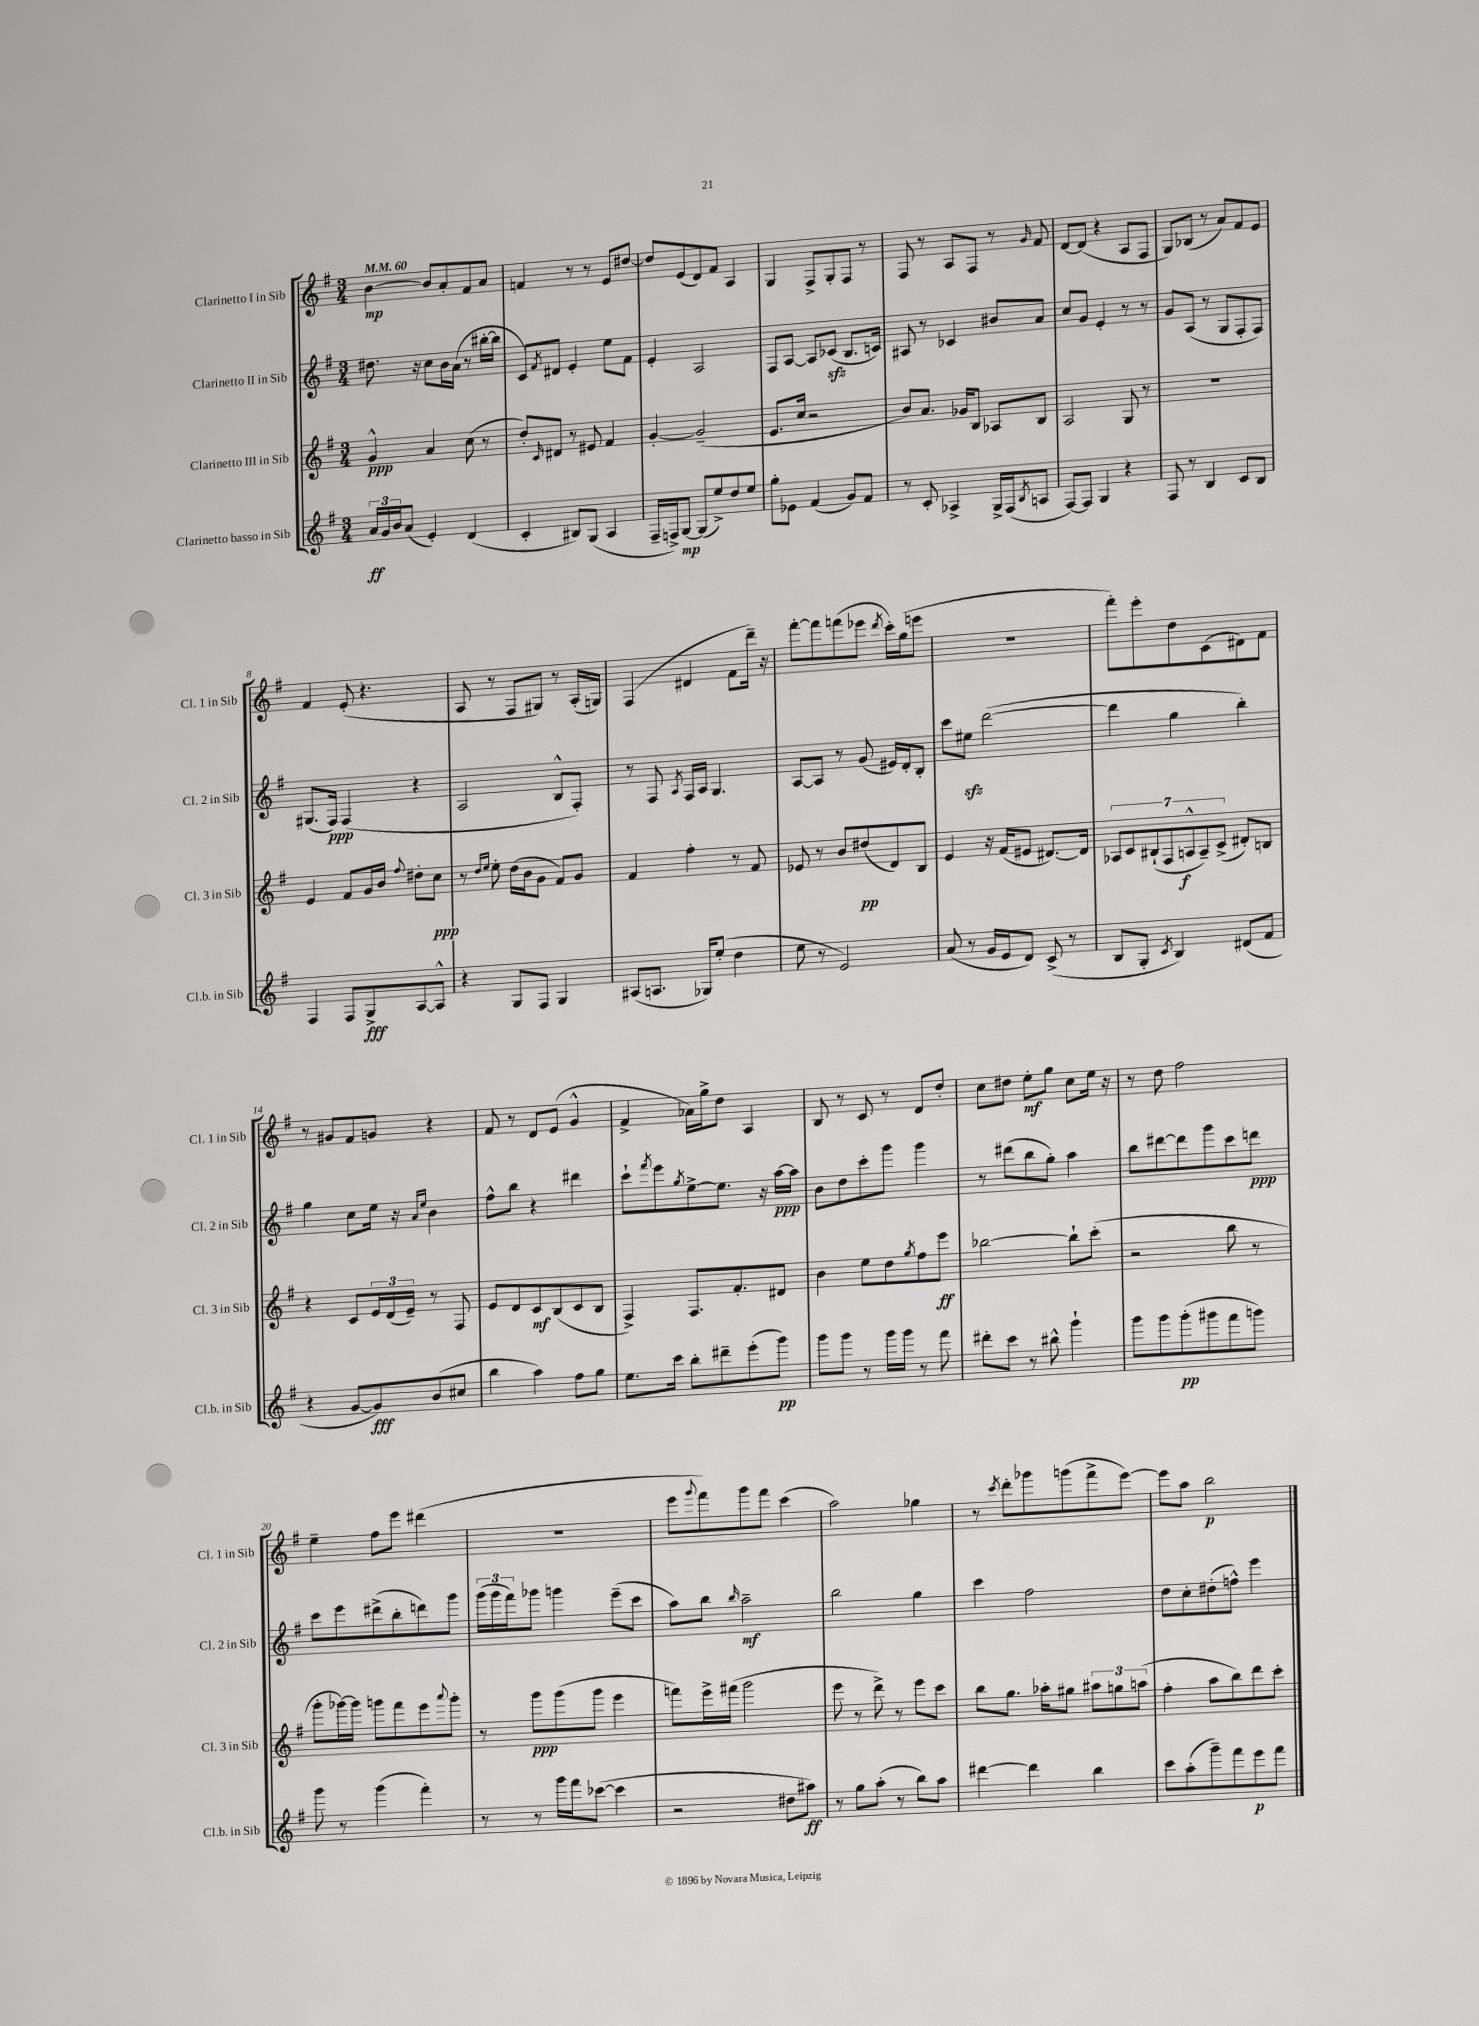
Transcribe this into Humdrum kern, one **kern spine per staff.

**kern	**kern	**kern	**kern
*staff4	*staff3	*staff2	*staff1
*clefG2	*clefG2	*clefG2	*clefG2
*k[f#]	*k[f#]	*k[f#]	*k[f#]
*M3/4	*M3/4	*M3/4	*M3/4
*MM60	*MM60	*MM60	*MM60
24a	4g^^	8.dd#	[4b
24g	.	.	.
24b	.	.	.
(8a	.	.	.
.	.	16r	.
4e')	4a	8cc	8b]
.	.	16b	8a'
.	.	(16a	.
(4d	(8cc	8r	8f#
.	8r	[16bb#'	8a
.	.	16bb#]	.
=	=	=	=
4c'	8dd')	8c)	4f
.	16qqc	8qf#	.
.	8d#	8d#	.
8B#)	8r	4e'	8r
(8G	8e#	.	8r
4A	4f#	8ee	8e
.	.	8f#	[8dd#
=	=	=	=
16F#~	[4g'	4e'	8dd#]
16F^)	.	.	.
[8G	.	.	(8e
(8G]	(2g~]	2A	8d)
8ee^)	.	.	8f#
8dd	.	.	4A
8ee	.	.	.
=	=	=	=
8gg'	8.e	8F#	4G
8e-	.	[8A	.
.	16cc	.	.
(4f#	2r	8A]	8F#^
.	.	(8c-	8G'
8g)	.	8.B	8F#
8f#	.	.	8r
.	.	16c)	.
=	=	=	=
8r	8b)	8A#	8F#
8c'	8.a	8r	8r
4A-^	.	4c-	8A
.	16g-	.	.
.	8B	.	8F#
16G^	8A-	8b#	8r
(16F#	.	.	.
8qB	.	.	16qqg
8A	8B	8a	8f#
=	=	=	=
[8F#)	2A	8cc	[8d
8F#]	.	8g	(8d]
4G	.	4e'	4r
4r	8G	8r	8A
.	8r	8r	8F#
=	=	=	=
8F#	2.r	8g	8G)
8r	.	(8A	(8B-
4B	.	8r	8r
.	.	8G	8a)
8c	.	8F#'	8f#
8B	.	8F#)	8e
=	=	=	=
4F#	4e	(8.G#	4f#
.	.	16F#)	.
8F#	8f#	(4F#	(8e'
8G^	16g	.	4.r
.	16b	.	.
.	8qqff#	.	.
[8A	8dd#'	4r	.
8A^^]	8cc	.	.
=	=	=	=
4r	8r	2A	8A
.	16qqdd	.	.
.	16qqee	.	.
.	8ee'	.	8r
8G	(16dd	.	8F#
.	16b	.	.
8F#	8g	.	8G#)
4G	8f#)	8B^^	8r
.	8g	8F#')	(16A'
.	.	.	16G)
=	=	=	=
(8A#	4f#	8r	(4F#
8.A	.	8F#	.
.	.	8qA	.
.	4ff#'	16F#	4d#
16G-)	.	16A	.
(8ee'	.	4.G	.
4dd	8r	.	8f#
.	8f#	.	16ddd~)
.	.	.	16r
=	=	=	=
8ee	8e-	[8A	[8fff#'
8r	8r	8A]	8fff#]
2e)	8b	8r	(8fff
.	(8dd#	(8g	8eee-
.	.	.	8qddd
.	8d)	16e#)	16ccc')
.	.	16d'	(16gg
.	8B	8B'	8eee
=	=	=	=
(8a	4e	8ccc	2.r
8r	.	8ee#	.
16g	16r	([2ddd	.
16e	(16f#	.	.
8d)	8e#	.	.
(8c^	[8.d#)	.	.
8r	.	.	.
.	16d#]	.	.
=	=	=	=
8B	14A-	4ddd]	8fff#')
.	14c	.	.
8G'	.	.	8eee'
.	(14B#`	.	.
.	14F#	.	.
8qc	.	.	.
4B)	.	4gg	8dd
.	14A^^	.	.
.	14A~)	.	.
.	.	.	(8c
.	(14c^	.	.
(8d#	8d#')	4bb')	8d#)
8f#	8B	.	8f#
=	=	=	=
4r	4r	4gg	8r
.	.	.	8g#
[8g	8c	8cc	8f#
8g])	24e	16ee	8g
.	(24d	.	.
.	.	16r	.
.	24e~)	.	.
.	.	16qqa	.
.	.	16qqee	.
(8b	8r	4b	4r
8cc#	8F#	.	.
=	=	=	=
4bb	8e	8ff#^^	8f#
.	8d	8bb	8r
4aa)	8c	4r	8d
.	(8B	.	(8e
8ff#	8c	4ddd#	4g^^
8gg	8B	.	.
=	=	=	=
8.ee	4F#^)	8ccc`	4f#^
.	.	8qfff#	.
.	.	8eee	.
16ccc	.	.	.
.	.	8qgg	.
8bb'	8.F#	[8ee^	16a-)
.	.	.	16gg^
8ddd#~	.	8.ee]	8dd
.	8.f#'	.	.
(8eee'	.	.	4A
.	.	16r	.
8ggg)	8d#	[16aa	.
.	.	16aa]	.
=	=	=	=
8ggg	4b	8b	8B
8ggg	.	8dd	8r
8r	8ee	8ccc'	8c
16ggg	8dd	8ggg	8r
16ggg	.	.	.
.	8qgg	.	.
8r	8ff#	4ggg	8d
8fff#	8eee	.	8dd'
=	=	=	=
8ddd#'	[2bb-	8r	8cc
8ccc	.	(8ddd#	8dd#
8r	.	8bb	8ee'
8bb#^^	.	8gg')	8gg
4ggg`	8bb-`]	4aa	8cc
.	(8ccc'	.	16ee
.	.	.	16r
=	=	=	=
8ggg	2r	8bb	8r
8ggg	.	[8ddd#	8dd
(8ggg'	.	8ddd#]	2ff#
8ggg#	.	8ggg	.
8fff#	8bb	8ccc	.
8ggg)	8r	8ddd	.
=	=	=	=
8ggg	8ggg'	8ccc	4ee~
8r	[16ggg-)	8eee	.
.	16ggg-]	.	.
(4ggg	8ggg	(8ddd#^	8ff#
.	8fff#	8bb'	8eee
4fff#')	8eee	8ddd)	(4ddd#
.	8qqaaa	.	.
.	8ggg'	8ggg	.
=	=	=	=
8r	8r	(24ggg	2.r
.	.	24ggg	.
.	.	24fff#)	.
8r	8ggg	8ggg-	.
16ggg	(8ggg	4ggg	.
16fff#	.	.	.
([8ccc-	8ggg	.	.
4ccc-]	4eee	(8eee~	.
.	.	8ccc	.
=	=	=	=
2r	8fff)	8aa)	8eee
.	.	.	8qqggg
.	16eee^	8bb	8fff#)
.	(16fff#	.	.
.	.	16qqbb	.
.	2ggg	2aa~	8ggg
.	.	.	8fff#
8dd#	.	.	(4ccc
8aa#)	.	.	.
=	=	=	=
8r	8eee	2bb	2aa)
8gg	8r	.	.
(8aa'	8ddd^)	.	.
8r	8r	.	.
8bb)	8eee	4gg	4gg-
8aa	8ccc	.	.
=	=	=	=
[4ddd#	8bb	4ccc	8r
.	.	.	8qccc
.	8.gg	.	8ddd'
4ddd#]	.	2ff#	8ggg-
.	16aa-'	.	.
.	8gg#	.	(8ggg
4bb	12aa#	.	8fff#^
.	12gg	.	.
.	.	.	[8eee)
.	(12aa	.	.
=	=	=	=
8ccc	4ff#'	8dd	8eee]
(8aa'	.	8cc'	8aa
8ggg~)	8aa	(8dd#'	2bb
8fff#	8bb)	8ff^^)	.
8eee	8ddd	4eee	.
8fff#	8ccc'	.	.
==	==	==	==
*-	*-	*-	*-
